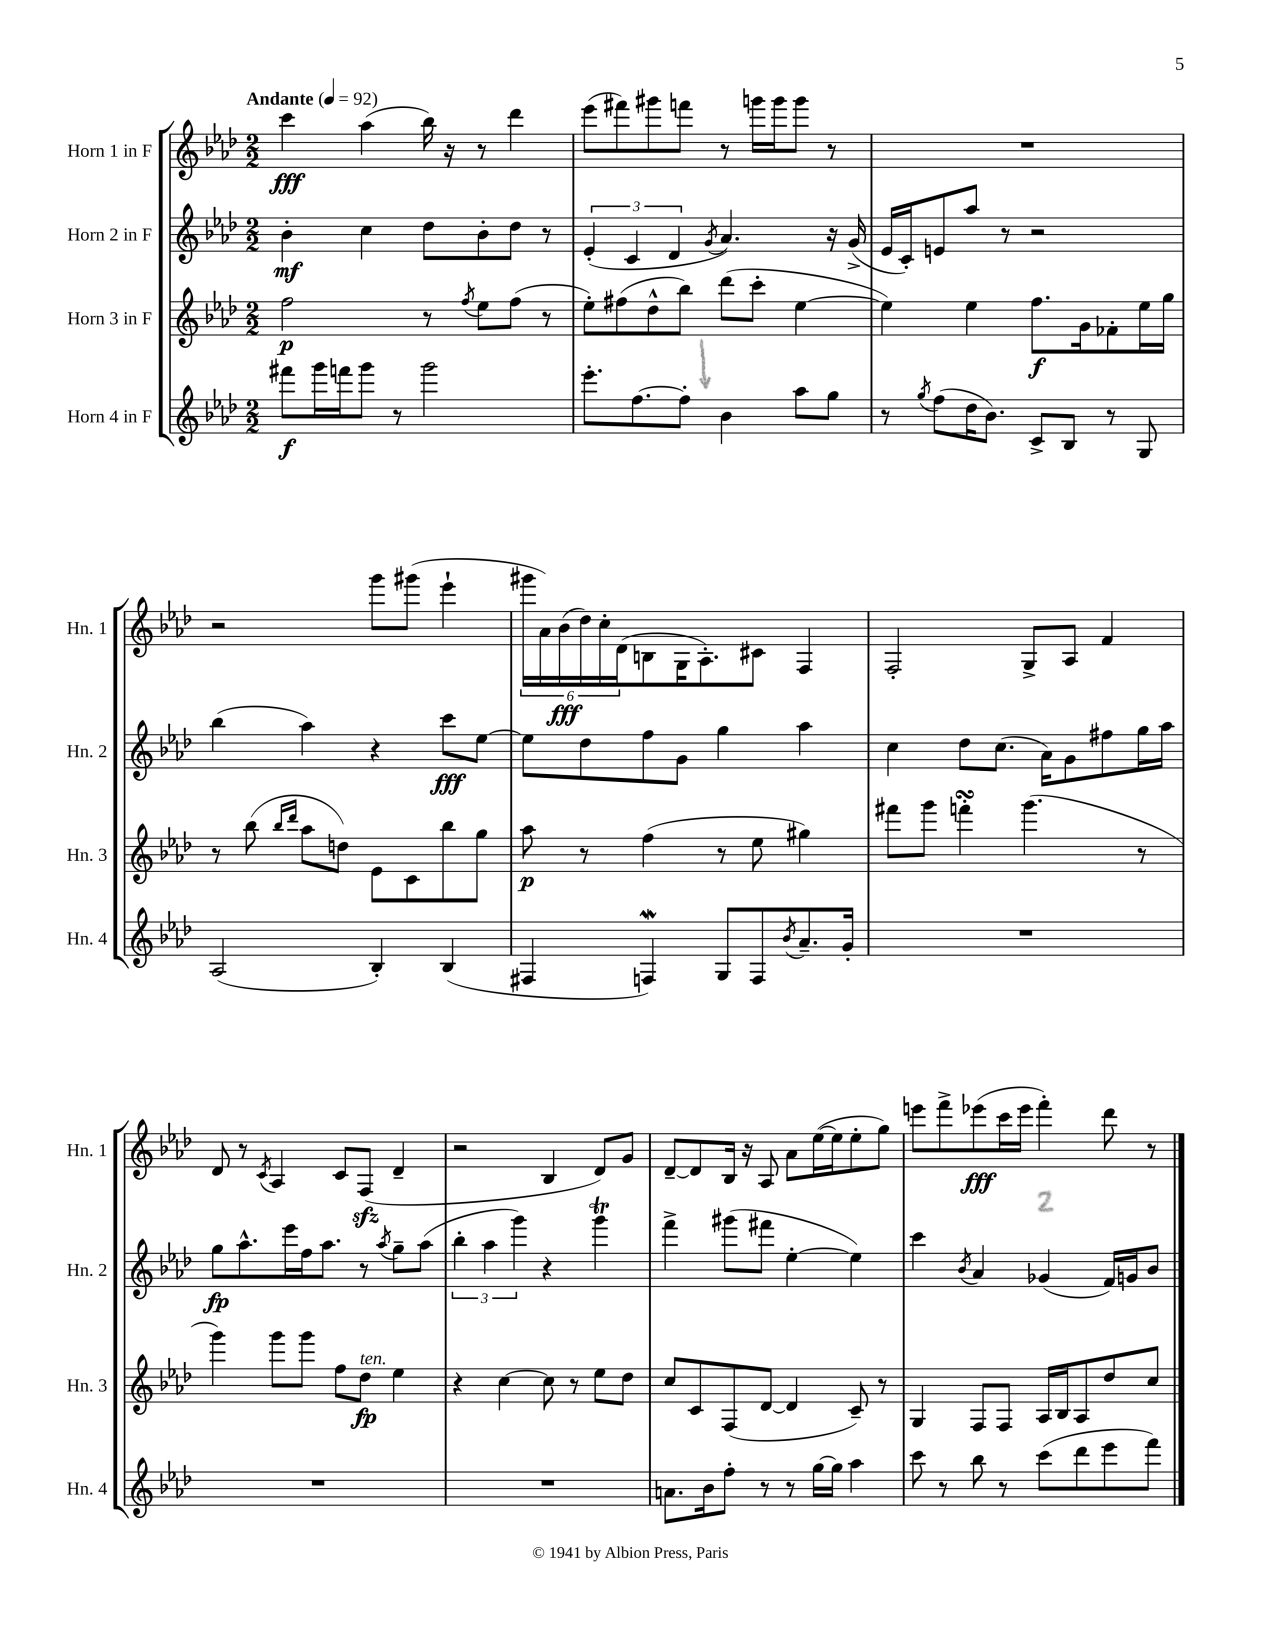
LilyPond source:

<<
\new StaffGroup <<
\new Staff = "s0" \with { instrumentName = "Horn 1 in F" shortInstrumentName = "Hn. 1" } {
    \clef treble \key aes \major \numericTimeSignature \time 2/2 \tempo "Andante" 4 = 92
    c'''4\fff aes''4( bes''16) r16 r8 des'''4 |
    ees'''8( fis'''8) gis'''8 f'''8 r8 g'''16 g'''16 g'''8 r8 |
    R1 |
    r2 g'''8 gis'''8( ees'''4-! |
    \tuplet 6/4 { gis'''16 aes'16) bes'16\fff( des''16) c''16-. des'16( } b8 g16 aes8.-.) cis'8 f4 |
    f2-. g8-> aes8 f'4 |
    des'8 r8 \acciaccatura { c'8 } aes4 c'8 f8\sfz( des'4-- |
    r2 bes4 des'8) g'8 |
    des'8~-- des'8 bes16 r16 aes8 aes'8 ees''16~( ees''16 ees''8-. g''8) |
    e'''8 f'''8-> ees'''8\fff( c'''16 ees'''16 f'''4-.) des'''8 r8 \bar "|." |
}
\new Staff = "s1" \with { instrumentName = "Horn 2 in F" shortInstrumentName = "Hn. 2" } {
    \clef treble \key aes \major \numericTimeSignature \time 2/2
    bes'4-.\mf c''4 des''8 bes'8-. des''8 r8 |
    \tuplet 3/2 { ees'4-.( c'4 des'4 } \acciaccatura { g'8 } aes'4.) r16 g'16->( |
    ees'16 c'16-.) e'8 aes''8 r8 r2 |
    bes''4( aes''4) r4 c'''8\fff ees''8~ |
    ees''8 des''8 f''8 g'8 g''4 aes''4 |
    c''4 des''8 c''8.( aes'16) g'8 fis''8 g''16 aes''16 |
    g''8\fp aes''8.-^ ees'''16 f''16 aes''8. r8 \acciaccatura { aes''8 } g''8-- aes''8( |
    \tuplet 3/2 { bes''4-. aes''4 g'''4) } r4 g'''4\trill |
    f'''4-> gis'''8( fis'''8 ees''4~-. ees''4) |
    c'''4 \acciaccatura { bes'8 } aes'4 ges'4( f'16) g'16 bes'8 \bar "|." |
}
\new Staff = "s2" \with { instrumentName = "Horn 3 in F" shortInstrumentName = "Hn. 3" } {
    \clef treble \key aes \major \numericTimeSignature \time 2/2
    f''2\p r8 \acciaccatura { f''8 } ees''8 f''8( r8 |
    ees''8-.) fis''8( des''8-^ bes''8) des'''8( c'''8-. ees''4~ |
    ees''4) ees''4 f''8.\f g'16 fes'8-. ees''16 g''16 |
    r8 bes''8( \grace { bes''16 des'''16 } aes''8 d''8) ees'8 c'8 bes''8 g''8 |
    aes''8\p r8 f''4( r8 ees''8 gis''4) |
    fis'''8 g'''8 f'''4-.\turn g'''4.( r8 |
    g'''4) g'''8 g'''8 f''8 des''8\fp^\markup { \italic "ten." } ees''4 |
    r4 c''4~ c''8 r8 ees''8 des''8 |
    c''8 c'8 f8( des'8~ des'4 c'8--) r8 |
    g4 f8 f8 aes16 bes16 aes8 des''8 c''8 \bar "|." |
}
\new Staff = "s3" \with { instrumentName = "Horn 4 in F" shortInstrumentName = "Hn. 4" } {
    \clef treble \key aes \major \numericTimeSignature \time 2/2
    fis'''8\f g'''16 f'''16 g'''8 r8 g'''2 |
    ees'''8.-. f''8.~ f''8-. bes'4 aes''8 g''8 |
    r8 \acciaccatura { g''8 } f''8( des''16 bes'8.) c'8-> bes8 r8 g8 |
    aes2( bes4-.) bes4( |
    fis4 f4\mordent) g8 f8 \acciaccatura { bes'8 } aes'8.-- g'16-. |
    R1 |
    R1 |
    R1 |
    a'8. bes'16 f''8-. r8 r8 g''16~ g''16 aes''4 |
    c'''8 r8 bes''8 r8 c'''8( des'''8 ees'''8 f'''8) \bar "|." |
}
>>
>>
\layout { \context { \Score \remove "Bar_number_engraver" } }
